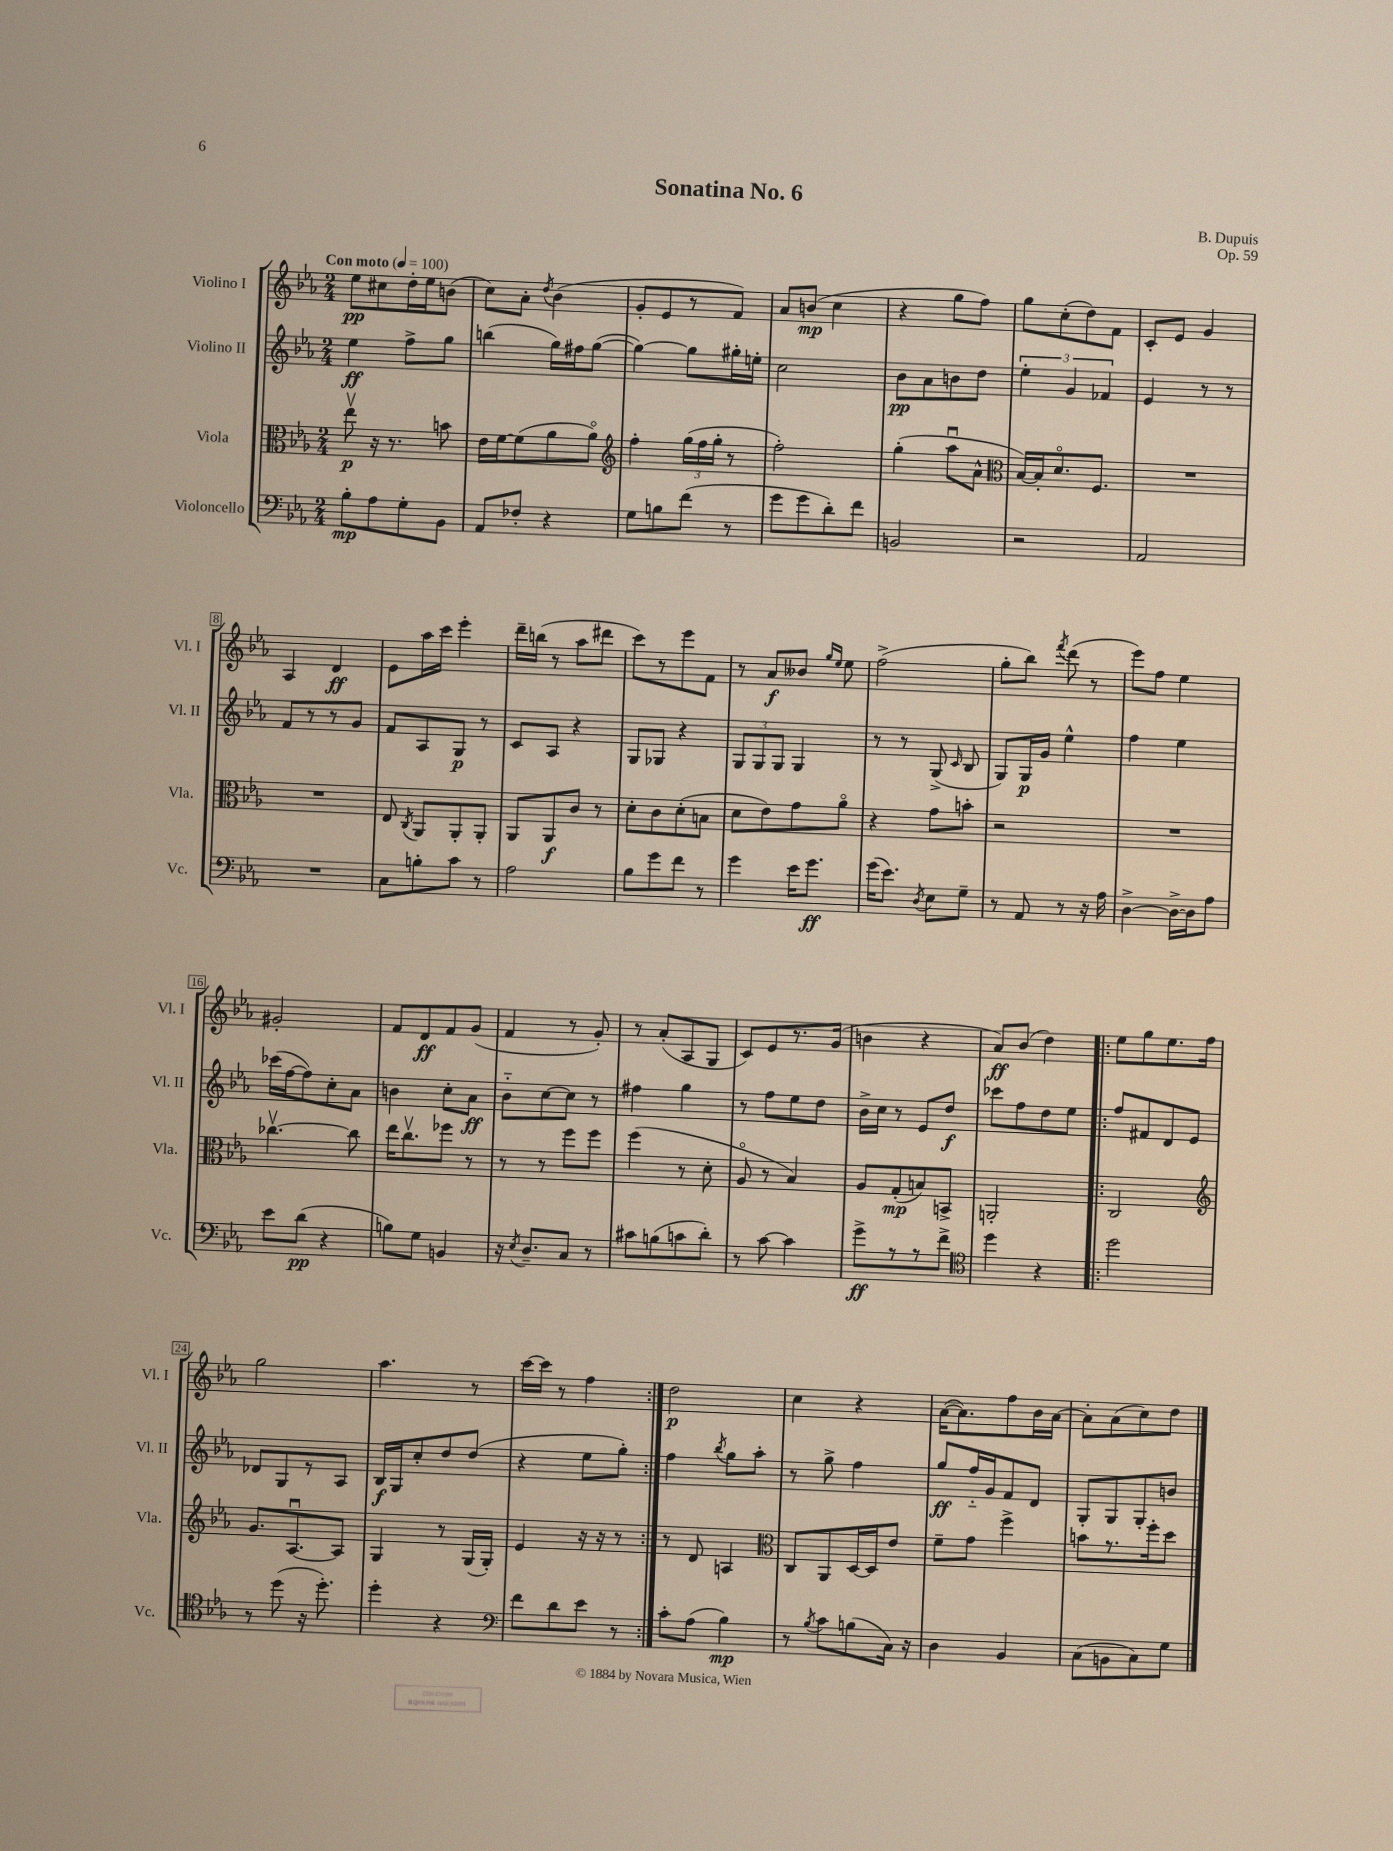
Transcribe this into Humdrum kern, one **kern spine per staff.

**kern	**dynam	**kern	**dynam	**kern	**dynam	**kern	**dynam
*part4	*part4	*part3	*part3	*part2	*part2	*part1	*part1
*staff4	*staff4	*staff3	*staff3	*staff2	*staff2	*staff1	*staff1
*I"Violoncello	*	*I"Viola	*	*I"Violino II	*	*I"Violino I	*
*I'Vc.	*	*I'Vla.	*	*I'Vl. II	*	*I'Vl. I	*
*clefF4	*	*clefC3	*	*clefG2	*	*clefG2	*
*k[b-e-a-]	*	*k[b-e-a-]	*	*k[b-e-a-]	*	*k[b-e-a-]	*
*M2/4	*	*M2/4	*	*M2/4	*	*M2/4	*
*MM100	*	*MM100	*	*MM100	*	*MM100	*
=1	=1	=1	=1	=1	=1	=1	=1
!	!	!	!	!	!	!LO:TX:a:B:t=Con moto	!
8B-'\L	mp	8ee-v\	p	4ee-\	ff	8ee-\L	pp
8A-\	.	16r	.	.	.	8cc#X\	.
.	.	8.r	.	.	.	.	.
8G'\	.	.	.	8ff^\L	.	16dd'\L	.
.	.	.	.	.	.	16ee-\J	.
8BB-\J	.	8bn\	.	8gg\J	.	(8bn\J	.
=2	=2	=2	=2	=2	=2	=2	=2
8AA-/L	.	16e-\LL	.	(4bbn\	.	8cc\L)	.
.	.	[16f\J	.	.	.	.	.
8F-X'/J	.	(8f\]	.	.	.	8a-'\J	.
.	.	.	.	.	.	8qdd/	.
4r	.	8a-\	.	16gg\LL)	.	(4b-\	.
.	.	.	.	16ff#X\J	.	.	.
.	.	8a-\J)	.	([8gg\J	.	.	.
=3	=3	=3	=3	=3	=3	=3	=3
*	*	*clefG2	*	*	*	*	*
8G\L	.	4ff'\	.	4gg\_)	.	8g'/L	.
8Bn\	.	.	.	.	.	8e-/	.
(8f\J	.	(24gg\LL	.	8gg\L]	.	8r	.
.	.	24ff\	.	.	.	.	.
.	.	24gg'\JJ	.	.	.	.	.
8r	.	8r	.	16gg#X'\L	.	8f/J)	.
.	.	.	.	16een'\JJ	.	.	.
=4	=4	=4	=4	=4	=4	=4	=4
8g\L	.	2ff'\)	.	2cc\	.	8a-/L	.
8g\	.	.	.	.	.	(8bn/J	mp
8d'\)	.	.	.	.	.	4cc\	.
8f\J	.	.	.	.	.	.	.
=5	=5	=5	=5	=5	=5	=5	=5
2BBn/	.	(4gg'\	.	8b-\L	pp	4r	.
.	.	.	.	8a-\	.	.	.
.	.	8aa-u\L	.	8bn\	.	8gg\L	.
.	.	8a-^^\J	.	8dd\J	.	8ff\J)	.
=6	=6	=6	=6	=6	=6	=6	=6
*	*	*clefC3	*	*	*	*	*
2r	.	[16B-/LL)	.	6ee-'\	.	8gg\L	.
.	.	16B-'/J]	.	.	.	.	.
.	.	8.d/	.	.	.	(8cc'\	.
.	.	.	.	6g/	.	.	.
.	.	.	.	.	.	8dd\)	.
.	.	8.F/J	.	.	.	.	.
.	.	.	.	6f-X/	.	.	.
.	.	.	.	.	.	8f\J	.
=7	=7	=7	=7	=7	=7	=7	=7
2AA-/	.	2r	.	4e-/	.	8c'/L	.
.	.	.	.	.	.	8e-/J	.
.	.	.	.	8r	.	4g/	.
.	.	.	.	8r	.	.	.
!!LO:LB:g=z
=8	=8	=8	=8	=8	=8	=8	=8
2r	.	2r	.	8f/L	.	4A-/	.
.	.	.	.	8r	.	.	.
.	.	.	.	8r	.	4d/	ff
.	.	.	.	8g/J	.	.	.
=9	=9	=9	=9	=9	=9	=9	=9
8C\L	.	8E-/	.	8f/L	.	8e-\L	.
.	.	8qC/	.	.	.	.	.
8Bn'\	.	8AA-/L	.	8A-/	.	16aa-\L	.
.	.	.	.	.	.	16ccc\JJ	.
8c\J	.	8AA-'/	.	8G/J	p	4eee-'\	.
8r	.	8AA-'/J	.	8r	.	.	.
=10	=10	=10	=10	=10	=10	=10	=10
2A-\	.	8AA-/L	.	8c/L	.	16ddd~\LL	.
.	.	.	.	.	.	(16bbn\JJ	.
.	.	8AA-/	f	8A-/J	.	8r	.
.	.	8c/J	.	4r	.	8aa-\L	.
.	.	8r	.	.	.	8ddd#X\J	.
=11	=11	=11	=11	=11	=11	=11	=11
8B-\L	.	8d'\L	.	8G/L	.	8ccc\L)	.
8g\	.	8c\	.	8G-X/J	.	8r	.
8f\J	.	(8d'\	.	4r	.	8eee-\	.
8r	.	8Bn\J	.	.	.	8f\J	.
=12	=12	=12	=12	=12	=12	=12	=12
4g\	.	8d\L	.	12G/L	.	8r	.
.	.	.	.	12G/	.	.	.
.	.	8e-\)	.	.	.	8a-/L	f
.	.	.	.	12G/J	.	.	.
16e-\KL	.	8g\	.	4G/	.	8b--X/J	.
8.g\J	ff	.	.	.	.	.	.
.	.	.	.	.	.	16qqgg/LL	.
.	.	.	.	.	.	16qqee-/JJ	.
.	.	8a-\J	.	.	.	8ee-\	.
=13	=13	=13	=13	=13	=13	=13	=13
(16g\KL	.	4r	.	8r	.	(2ff^\	.
8.e-\J)	.	.	.	.	.	.	.
.	.	.	.	8r	.	.	.
8qD/	.	.	.	.	.	.	.
8E-\L	.	8g\L	.	(8G^/	.	.	.
.	.	.	.	16qqc/	.	.	.
8G~\J	.	8bn'\J	.	8B-/	.	.	.
=14	=14	=14	=14	=14	=14	=14	=14
8r	.	2r	.	8G/L)	.	8gg'\L	.
8AA-/	.	.	.	16G/L	p	8bb-\J)	.
.	.	.	.	16g/JJ	.	.	.
.	.	.	.	.	.	8qfff/	.
8r	.	.	.	4ee-^^\	.	(8ddd\	.
16r	.	.	.	.	.	8r	.
16A-\	.	.	.	.	.	.	.
=15	=15	=15	=15	=15	=15	=15	=15
[4D^\	.	2r	.	4ff\	.	8eee-\L)	.
.	.	.	.	.	.	8ff\J	.
16D^\LL_	.	.	.	4ee-\	.	4ee-\	.
16D\J]	.	.	.	.	.	.	.
8A-\J	.	.	.	.	.	.	.
!!LO:LB:g=z
=16	=16	=16	=16	=16	=16	=16	=16
8e-\L	.	[4.cc-Xv\	.	(16ccc-X\LL	.	2g#X'/	.
.	.	.	.	[16ff\J	.	.	.
(8d\J	pp	.	.	8ff\])	.	.	.
4r	.	.	.	8cc'\	.	.	.
.	.	8cc-\]	.	8a-\J	.	.	.
=17	=17	=17	=17	=17	=17	=17	=17
8Bn\L)	.	16ee-\KL	.	4bn\	.	8f/L	.
.	.	8.ccv\	.	.	.	.	.
8G\J	.	.	.	.	.	8d/	ff
4BBn/	.	8ff-X\J	.	8cc'\L	.	8f/	.
.	.	8r	.	8a-\J	ff	(8g/J	.
=18	=18	=18	=18	=18	=18	=18	=18
16r	.	8r	.	8b-\L	.	4f/	.
8qE-/	.	.	.	.	.	.	.
8.D~/L	.	.	.	.	.	.	.
.	.	8r	.	[8cc\	.	.	.
8C/J	.	8ff\L	.	8cc\J]	.	8r	.
8r	.	8ff\J	.	8r	.	8g'/)	.
=19	=19	=19	=19	=19	=19	=19	=19
8c#X\L	.	(4ff\	.	4ff#X\	.	8r	.
(8Bn\	.	.	.	.	.	(8a-'/L	.
8cn\	.	8r	.	4gg\	.	8A-/	.
8d'\J)	.	8d'\	.	.	.	8G/J	.
=20	=20	=20	=20	=20	=20	=20	=20
8r	.	8A-/	.	8r	.	8c/L)	.
[8c\	.	8r	.	8ff\L	.	8e-/	.
4c\]	.	4B-/)	.	8ee-\	.	8.r	.
.	.	.	.	8dd\J	.	.	.
.	.	.	.	.	.	(16g/Jk	.
=21	=21	=21	=21	=21	=21	=21	=21
8g^\L	ff	8A-/L	.	16b-^\LL	.	4bn\	.
.	.	.	.	16cc\JJ	.	.	.
8r	.	(8G'/	mp	8r	.	.	.
8r	.	8Bn/)	.	8e-/L	.	4r	.
8f^\J	.	8BBn^/J	.	8dd/J	f	.	.
=22	=22	=22	=22	=22	=22	=22	=22
*clefC4	*	*	*	*	*	*	*
4dd\	.	2AAn'/	.	8ccc-X\L	.	8a-/L)	ff
.	.	.	.	8ff\	.	(8b-/J	.
4r	.	.	.	8dd\	.	4dd\)	.
.	.	.	.	8ee-\J	.	.	.
=23!|:	=23!|:	=23!|:	=23!|:	=23!|:	=23!|:	=23!|:	=23!|:
2dd\	.	2C/	.	8ff/L	.	8ee-\L	.
.	.	.	.	8f#X/	.	8gg\	.
.	.	.	.	8d/	.	8.ee-\	.
.	.	.	.	8e-/J	.	.	.
.	.	.	.	.	.	16ff\Jk	.
!!LO:LB:g=z
=24	=24	=24	=24	=24	=24	=24	=24
*	*	*clefG2	*	*	*	*	*
8r	.	8.g/L	.	8d-X/L	.	2gg\	.
(8dd\	.	.	.	8G/	.	.	.
.	.	[8.A-u/	.	.	.	.	.
16r	.	.	.	8r	.	.	.
8.dd'\)	.	.	.	.	.	.	.
.	.	8A-/J]	.	8A-/J	.	.	.
=25	=25	=25	=25	=25	=25	=25	=25
4dd'\	.	4G/	.	16B-/LL	f	4.aa-\	.
.	.	.	.	16G/J	.	.	.
.	.	.	.	8cc'/	.	.	.
4r	.	8r	.	8dd/	.	.	.
.	.	(16G/LL	.	(8dd/J	.	8r	.
.	.	16G'/JJ)	.	.	.	.	.
=26	=26	=26	=26	=26	=26	=26	=26
*clefF4	*	*	*	*	*	*	*
8f\L	.	4e-/	.	4r	.	[16ccc\LL	.
.	.	.	.	.	.	16ccc\JJ]	.
8d\	.	.	.	.	.	8r	.
8e-\J	.	16r	.	8ee-\L	.	4ff\	.
.	.	16r	.	.	.	.	.
8r	.	8r	.	8gg'\J)	.	.	.
=27:|!	=27:|!	=27:|!	=27:|!	=27:|!	=27:|!	=27:|!	=27:|!
8c'\L	.	8r	.	4ff\	.	2dd\	p
(8A-\J	.	8d/	.	.	.	.	.
.	.	.	.	8qbb-/	.	.	.
4B-\)	mp	4An/	.	8gg\L	.	.	.
.	.	.	.	8aa-'\J	.	.	.
=28	=28	=28	=28	=28	=28	=28	=28
*	*	*clefC3	*	*	*	*	*
8r	.	8C/L	.	8r	.	4cc\	.
8qB-/	.	.	.	.	.	.	.
8c\L	.	8AA-/	.	8gg^\	.	.	.
(8Bn\	.	[16D/L	.	4ff\	.	4r	.
.	.	16D/J]	.	.	.	.	.
16C\Jk)	.	8e-/J	.	.	.	.	.
16r	.	.	.	.	.	.	.
=29	=29	=29	=29	=29	=29	=29	=29
4D\	.	8f~\L	.	8gg/L	ff	([16a-\KL	.
.	.	.	.	.	.	8.a-\])	.
.	.	8g\J	.	16ff/L	.	.	.
.	.	.	.	16g/J	.	.	.
4BB-/	.	4ff^\	.	8f/	.	8ff\	.
.	.	.	.	8d/J	.	16b-\L	.
.	.	.	.	.	.	[16a-\JJ	.
=30	=30	=30	=30	=30	=30	=30	=30
(8C\L	.	8bn\L	.	8G'/L	.	8a-'\L]	.
8BBn\	.	8.r	.	8G/	.	(8a-\	.
8C\)	.	.	.	8G'/	.	8cc\)	.
.	.	16ff'\k	.	.	.	.	.
8G\J	.	8dd\J	.	8bn/J	.	8dd\J	.
==	==	==	==	==	==	==	==
*-	*-	*-	*-	*-	*-	*-	*-
